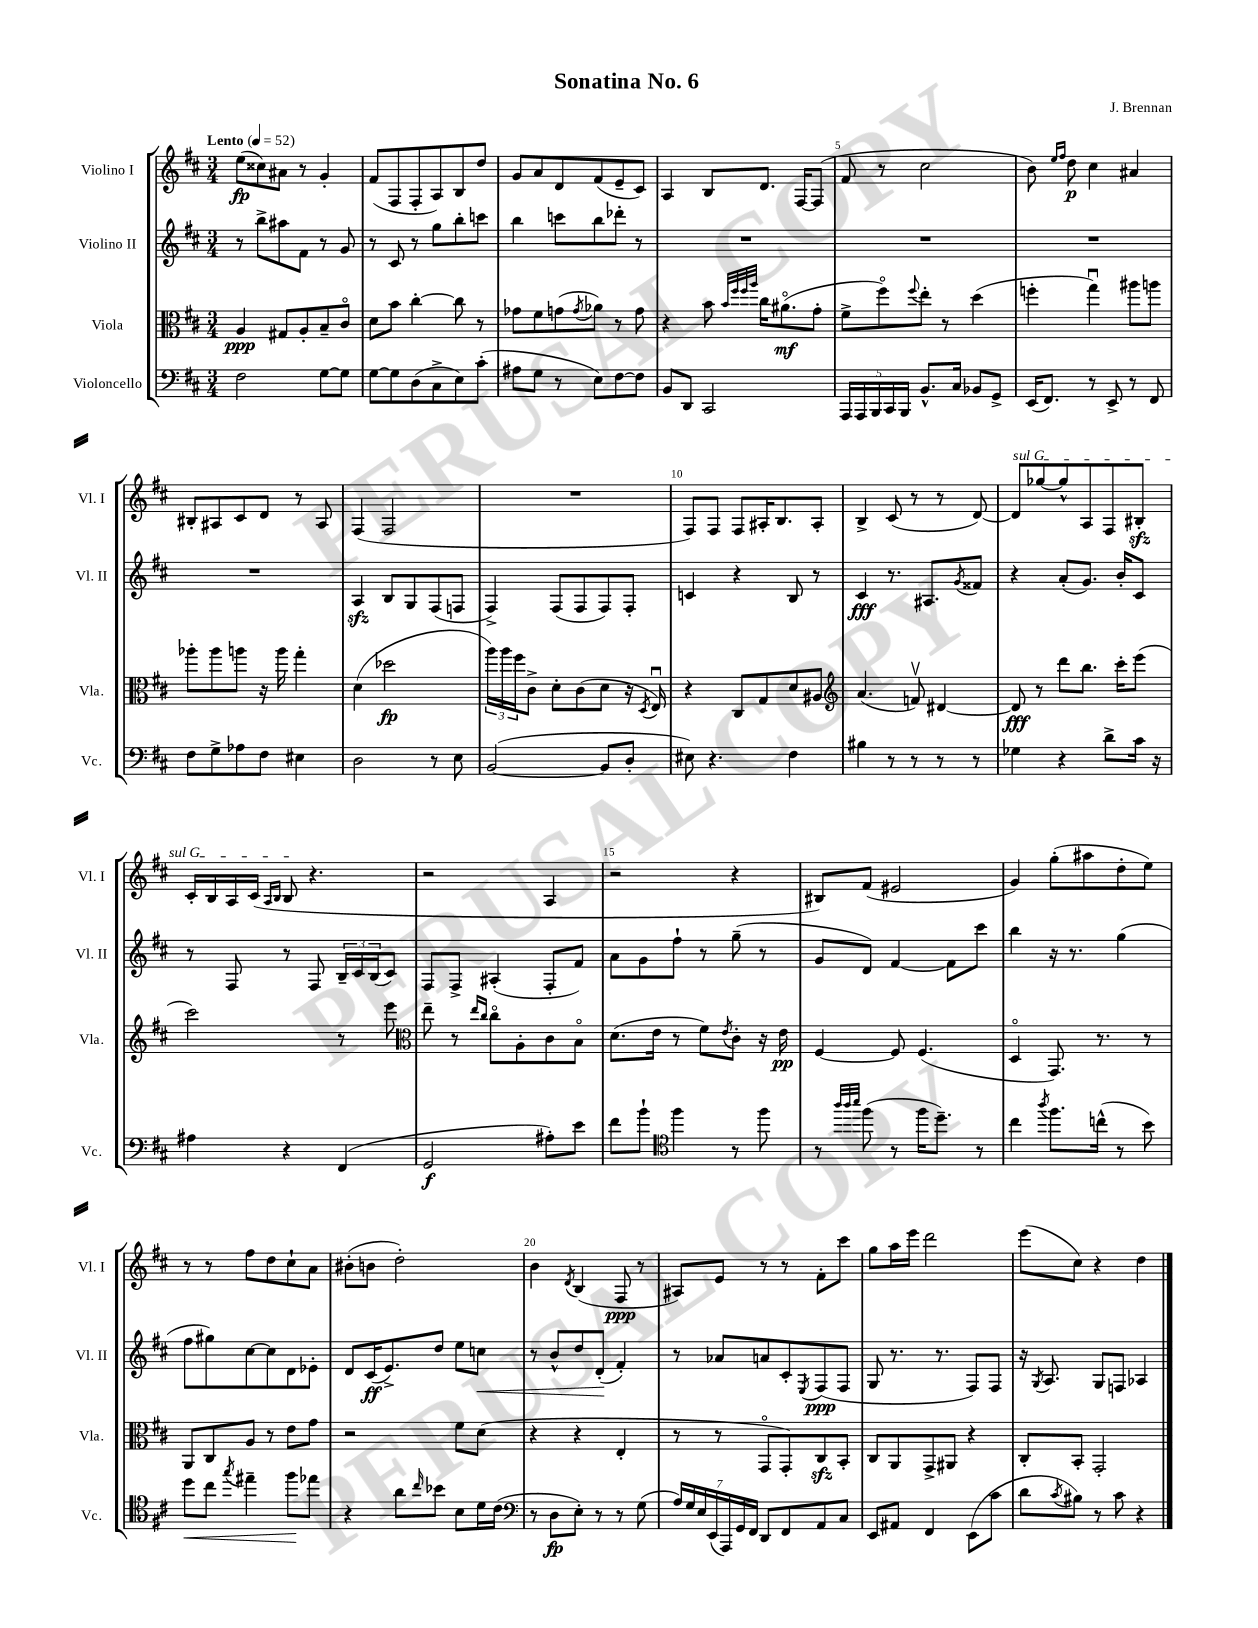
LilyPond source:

\header { title = "Sonatina No. 6" composer = "J. Brennan" }
<<
\new StaffGroup <<
\new Staff = "s0" \with { instrumentName = "Violino I" shortInstrumentName = "Vl. I" } {
    \clef treble \key d \major \numericTimeSignature \time 3/4 \tempo "Lento" 4 = 52
    e''8\fp( cisis''8) ais'8 r8 g'4-. |
    fis'8( fis8 fis8-. a8) b8 d''8 |
    g'8 a'8 d'8 fis'8( e'8-- cis'8) |
    a4 b8 d'8. fis16~ fis8( |
    fis'8 r8 cis''2 |
    b'8) \grace { e''16 fis''16 } d''8\p cis''4 ais'4 |
    bis8-. ais8 cis'8 d'8 r8 ais8 |
    fis4( fis2 |
    R2. |
    fis8) fis8 fis8 ais16-. b8. ais8-. |
    b4-> cis'8( r8 r8 d'8~) |
    \once \override TextSpanner.bound-details.left.text = \markup { \italic "sul G" } d'8\startTextSpan ges''8~ ges''8-^ a8 fis8 bis8-.\sfz |
    cis'16-. b16 a16 cis'16( \grace { a16 b16 } b8\stopTextSpan r4. |
    r2 a4 |
    r2 r4 |
    bis8) fis'8( eis'2 |
    g'4) g''8-.( ais''8 d''8-. e''8) |
    r8 r8 fis''8 d''8 cis''8-! a'8 |
    bis'8-.( b'8 d''2-.) |
    b'4 \acciaccatura { d'8 } b4( fis8\ppp r8 |
    ais8) e'8 r8 r8 fis'8-. cis'''8 |
    g''8 a''16 e'''16 d'''2 |
    e'''8( cis''8) r4 d''4 \bar "|." |
}
\new Staff = "s1" \with { instrumentName = "Violino II" shortInstrumentName = "Vl. II" } {
    \clef treble \key d \major \numericTimeSignature \time 3/4
    r8 b''8-> ais''8 fis'8 r8 g'8 |
    r8 cis'8 r8 g''8 b''8-. c'''8 |
    b''4 c'''8 b''8 des'''8-. r8 |
    R2. |
    R2. |
    R2. |
    R2. |
    a4\sfz b8 g8 fis8( f8 |
    fis4->) fis8( fis8 fis8) fis8-. |
    c'4 r4 b8 r8 |
    cis'4\fff r8. ais8. \acciaccatura { g'8 } fisis'8 |
    r4 a'8-.( g'8.) b'16-. cis'8 |
    r8 fis8 r8 fis8 \tuplet 3/2 { b16-- cis'16 b16( } cis'8) |
    fis8 fis8-> ais4-.( fis8-. fis'8) |
    a'8 g'8 fis''8-! r8 g''8--( r8 |
    g'8 d'8) fis'4~ fis'8 cis'''8 |
    b''4 r16 r8. g''4( |
    fis''8 gis''8) cis''8~ cis''8 d'8 ees'8-. |
    d'8 cis'16\ff( e'8.->) d''8 e''8 c''8\< |
    r8 b'8-^ d''8 d'8-.\!( fis'4-.) |
    r8 aes'8 a'8 cis'8-. \acciaccatura { e8 } fis8\ppp( fis8 |
    g8 r8. r8. fis8) fis8 |
    r16 \acciaccatura { g8 } a8. g8 f8 aes4 \bar "|." |
}
\new Staff = "s2" \with { instrumentName = "Viola" shortInstrumentName = "Vla." } {
    \clef alto \key d \major \numericTimeSignature \time 3/4
    a4\ppp gis8 a8-. b8-- cis'8\flageolet |
    d'8 b'8 cis''4~-. cis''8 r8 |
    ges'8 fis'8 g'8( \acciaccatura { g'8 } aes'8) r8 g'8 |
    r4 b'8 \grace { b'32 fis''32 fis''32 a''32 } cis''16 ais'8.\flageolet\mf( g'8-. |
    fis'8-> fis''8\flageolet) \appoggiatura { fis''8 } e''8-. r8 d''4( |
    f''4-. g''4\downbow) ais''8 a''8 |
    aes''8-. aes''8 a''8 r16 a''16 g''4-. |
    d'4( des''2\fp |
    \tuplet 3/2 { a''16) a''16 fis''16 } cis'8-> d'8-. cis'8( d'8 r16 \acciaccatura { d8 } e16\downbow) |
    r4 cis8 g8 d'8 ais8 |
    \clef treble a'4.( f'8\upbow) dis'4~ |
    dis'8\fff r8 d'''8 b''8. cis'''16-. e'''8( |
    cis'''2) r8 e'''8 |
    \clef alto e''8-- r8 \grace { e''16 cis''16 } cis''8\flageolet a8-. cis'8 b8\flageolet |
    d'8.( e'16 r8 fis'8) \acciaccatura { e'8 } cis'8-. r16 e'16\pp |
    fis4~ fis8 fis4.( |
    d4\flageolet g,8.) r8. r8 |
    a,8 cis8 a8 r8 e'8 g'8 |
    r2 fis'8 d'8( |
    r4 r4 e4-. |
    r8 r8 g,8\flageolet g,8-.) cis8\sfz b,8-. |
    cis8 a,8 g,8-> ais,8 r4 |
    cis8-. b,8-. g,2-. \bar "|." |
}
\new Staff = "s3" \with { instrumentName = "Violoncello" shortInstrumentName = "Vc." } {
    \clef bass \key d \major \numericTimeSignature \time 3/4
    fis2 g8~ g8 |
    g8~ g8 d8( cis8-> e8) cis'8-.( |
    ais8 g8 r8 e8) fis8~ fis8 |
    b,8 d,8 cis,2 |
    \tuplet 5/4 { a,,16 a,,16 b,,16 cis,16 b,,16 } b,8.-^ cis16 bes,8 g,8-> |
    e,16( fis,8.) r8 e,8-> r8 fis,8 |
    fis8 g8-> aes8 fis8 eis4 |
    d2 r8 e8 |
    b,2~( b,8 d8-. |
    eis8) r4. fis4 |
    bis4 r8 r8 r8 r8 |
    ges4 r4 d'8-> cis'16 r16 |
    ais4 r4 fis,4( |
    g,2\f ais8-.) e'8 |
    fis'8 b'8-! \clef tenor fis''4 r8 fis''8 |
    r8 \grace { a''32 a''32 b''32 } fis''8( r8 fis''16 d''8.--) r8 |
    cis''4 \acciaccatura { a''8 } fis''8. c''16-^( r8 b'8) |
    d''8\< cis''8 \acciaccatura { g''8 } eis''4-- fis''8\! ees''8 |
    r4 a'8 \grace { cis''16 } bes'8 b8 d'16 cis'16( |
    \clef bass r8 d8\fp e8-.) r8 r8 g8( |
    \tuplet 7/4 { a16) g16 e16 e,16( a,,16) g,16 fis,16 } d,8 fis,8 a,8 cis8 |
    e,8 ais,8 fis,4 e,8( cis'8 |
    d'8 \acciaccatura { cis'8 } bis8) r8 cis'8 r4 \bar "|." |
}
>>
>>
\layout { \context { \Score \override BarNumber.break-visibility = ##(#f #t #t) barNumberVisibility = #(every-nth-bar-number-visible 5) } }
